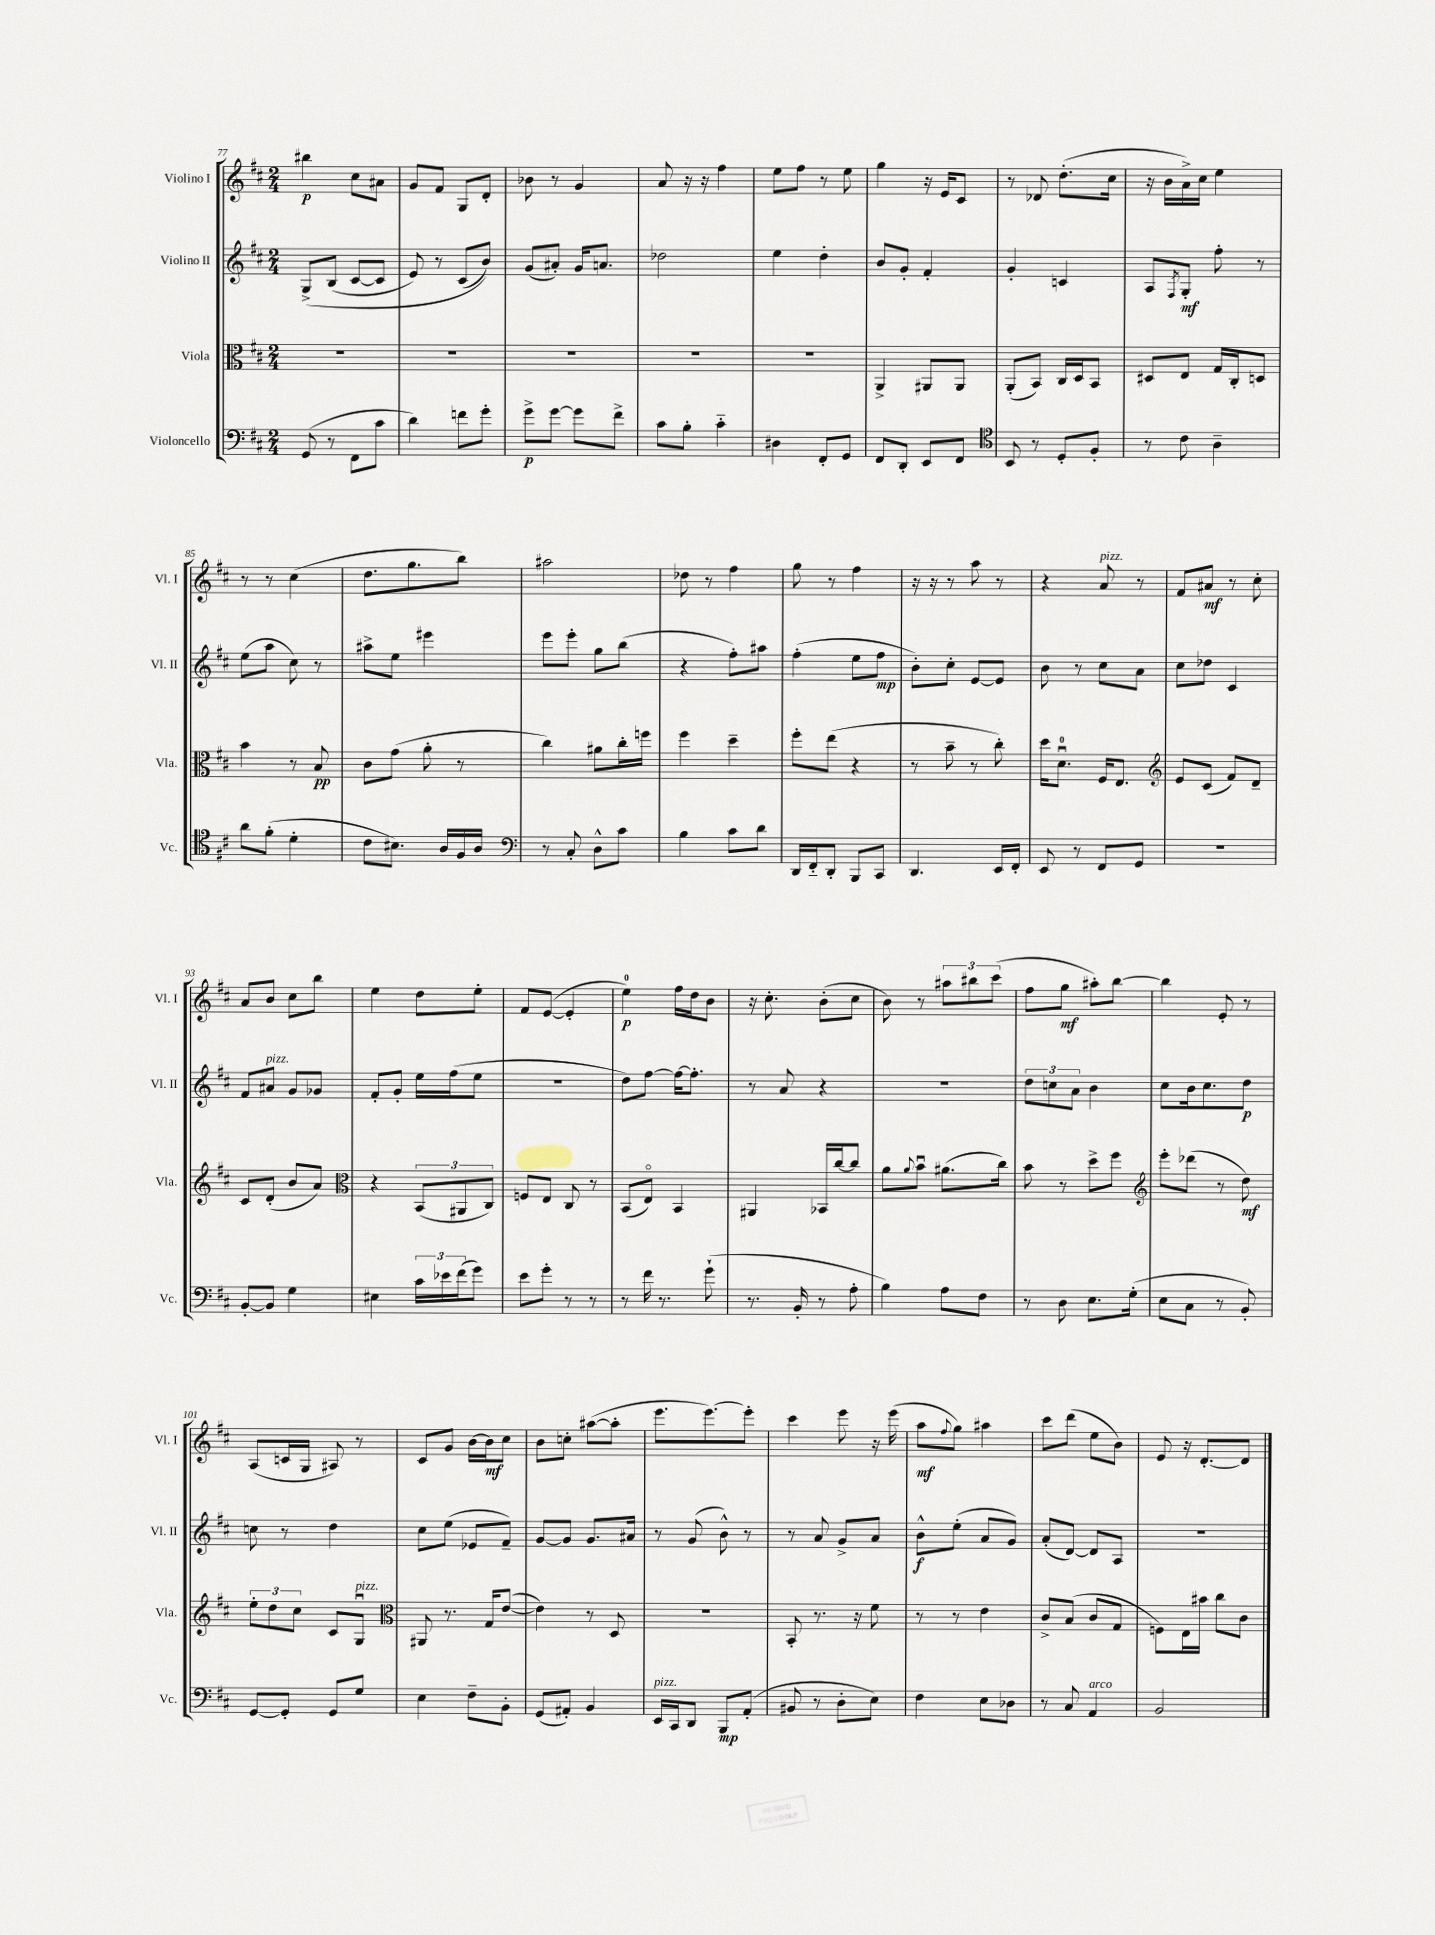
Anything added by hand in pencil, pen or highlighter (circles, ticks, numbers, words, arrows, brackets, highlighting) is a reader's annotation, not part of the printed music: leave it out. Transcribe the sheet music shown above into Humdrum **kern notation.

**kern	**kern	**kern	**kern
*staff4	*staff3	*staff2	*staff1
*clefF4	*clefC3	*clefG2	*clefG2
*k[f#c#]	*k[f#c#]	*k[f#c#]	*k[f#c#]
*M2/4	*M2/4	*M2/4	*M2/4
(8GG	2r	&(8G^	4bb#
8r	.	(8B	.
8FF#	.	[8c#	8cc#
8c#	.	8c#]	8a#
=	=	=	=
4d)	2r	8e)	8g
.	.	8r	8f#
8f	.	(8c#	8G
8g'	.	8b)&)	8d'
=	=	=	=
8g^	2r	(8g	8b-
[8g	.	8a#')	8r
8g]	.	16g	4g
.	.	8.a	.
8f#^	.	.	.
=	=	=	=
8c#	2r	2dd-	8a
8B'	.	.	16r
.	.	.	16r
4c#'~	.	.	4ff#
=	=	=	=
4D#	2r	4ee	8ee
.	.	.	8ff#
8FF#'	.	4dd'	8r
8GG	.	.	8ee
=	=	=	=
8FF#	4AA^	8b	4gg
8DD'	.	8g'	.
8EE	8AA#	4f#'	16r
.	.	.	16e
8FF#	8AA#	.	8c#
=	=	=	=
*clefC4	*	*	*
8BB	(8AA'	4g'	8r
8r	8BB)	.	8d-
8D'	16C#	4c	(8.dd'
.	16D	.	.
8F#'	8BB	.	.
.	.	.	16cc#
=	=	=	=
8r	8D#	8A	16r
.	.	.	16b
.	.	8qF#	.
8c#	8E	8G'	16a^)
.	.	.	16cc#
4A~	16G	8ff#'	4ee
.	16C#'	.	.
.	8D	8r	.
=	=	=	=
8a	4b	(8ee	8r
(8f#'	.	8aa	8r
4d'	8r	8cc#)	(4cc#
.	8B	8r	.
=	=	=	=
8c#	8c#	8aa#^	8.dd
8.B#)	(8g	8ee	.
.	.	.	8.gg
.	8a'	4eee#	.
16A	.	.	.
16F#	8r	.	8bb)
16A	.	.	.
=	=	=	=
*clefF4	*	*	*
8r	4cc#)	8eee	2aa#
8C#'	.	8eee'	.
8D^^	8a#	8gg	.
8c#	16cc#'	(8bb	.
.	16ff	.	.
=	=	=	=
4B	4ff#	4r	8dd-
.	.	.	8r
8c#	4dd~	8ff#')	4ff#
8d	.	8aa#	.
=	=	=	=
16DD	8ff#'	(4ff#'	8gg
16FF#'~	.	.	.
8DD'	(8ee	.	8r
8BBB	4r	8ee	4ff#
8CC#	.	8ff#	.
=	=	=	=
4.DD	8r	8b')	16r
.	.	.	16r
.	8b~	8cc#'	8r
.	8r	[8e	8aa
16EE	8cc#')	8e]	8r
16FF#'	.	.	.
=	=	=	=
8EE	16dd	8b	4r
.	8.du	.	.
8r	.	8r	.
8FF#	16F#	8cc#	8a
.	8.E	.	.
8GG	.	8a	8r
=	=	=	=
*	*clefG2	*	*
2r	8e	8cc#	8f#
.	(8c#	8dd-	8a#
.	8f#)	4c#	8r
.	8d~	.	8cc#'
=	=	=	=
[8BB'	8c#	8f#	8a
8BB]	(8d'	8a#	8b
4G	8b	8g	8cc#
.	8a)	8g-	8bb
=	=	=	=
*	*clefC3	*	*
4E#	4r	8f#'	4ee
.	.	8g'	.
24c#	(12BB	16ee	8dd
24e-	.	.	.
.	.	(16ff#	.
(24f#	12AA#	.	.
8g)	.	8ee	8ee'
.	12C#)	.	.
=	=	=	=
8e	8F	2r	8f#
8g'	8E	.	([8e
8r	8C#	.	4e']
8r	8r	.	.
=	=	=	=
8r	(8BB	8dd)	4ee)
16f#	8Eo)	[8ff#	.
8.r	.	.	.
.	4BB	16ff#_	16ff#
.	.	8.ff#']	16dd
(8g`	.	.	8b
=	=	=	=
8.r	4AA#	8r	16r
.	.	.	8.cc#'
.	.	8a	.
16BB'	.	.	.
8r	16BB-	4r	(8b'
.	[16cc#	.	.
8A'	8cc#]	.	8cc#
=	=	=	=
4B)	8a	2r	8b)
.	8qqa	.	.
.	8bu	.	8r
8A	(8.a#	.	12aa#
.	.	.	12bb#
8F#	.	.	.
.	.	.	(12ccc#
.	16cc#)	.	.
=	=	=	=
8r	8b	12dd	8ff#
.	.	12cc	.
8D	8r	.	8gg
.	.	12a	.
8.E	8dd^	4b	8aa#')
.	8ff#	.	[8bb
(16G'	.	.	.
=	=	=	=
*	*clefG2	*	*
8E	8eee'	8cc#	4bb]
8C#	(8ddd-	16b	.
.	.	8.cc#	.
8r	8r	.	8e'
8BB')	8dd)	8dd	8r
=	=	=	=
[8GG	12ee'	8cc	(8A
.	12dd	.	.
8GG']	.	8r	16c
.	12cc#	.	.
.	.	.	16G
8GG	8c#	4dd	8A#)
8G	8Gu	.	8r
=	=	=	=
*	*clefC3	*	*
4E	8AA#	8cc#	8c#
.	8.r	(8ee	8g
8F#~	.	8e-	[16b
.	16G	.	16b]
8BB'	([8e	8f#~)	8cc#
=	=	=	=
(8GG	4e])	[8g	8b
8AA#')	.	8g]	8cc'
4BB	8r	8.g	([8aa#
.	8D	.	8aa#']
.	.	16a#	.
=	=	=	=
16EE	2r	8r	8.eee
16CC#	.	.	.
8DD	.	(8g	.
.	.	.	[8.eee)
8BBB	.	8b^^)	.
(8AA'	.	8r	8eee']
=	=	=	=
8BB#	8BB'	8r	4ccc#
8r	8.r	8a	.
8D'	.	8g^	8eee
.	16r	.	.
8E)	8f#	8a	16r
.	.	.	(16eee
=	=	=	=
4F#	8r	8b^^	8aa
.	.	.	8qqff#
.	8r	(8ee'	8gg)
8E	4e	8a	4aa#
8D-	.	8g)	.
=	=	=	=
8r	8c#^	(8a'	8ccc#
8C#	(8B	[8d)	(8ddd
4AA	8c#	8d]	8ee
.	8G	8A	8b)
=	=	=	=
2BB	8F)	2r	8e
.	16E	.	16r
.	16b#	.	[8.d'
.	8cc#	.	.
.	8c#	.	8d]
==	==	==	==
*-	*-	*-	*-
